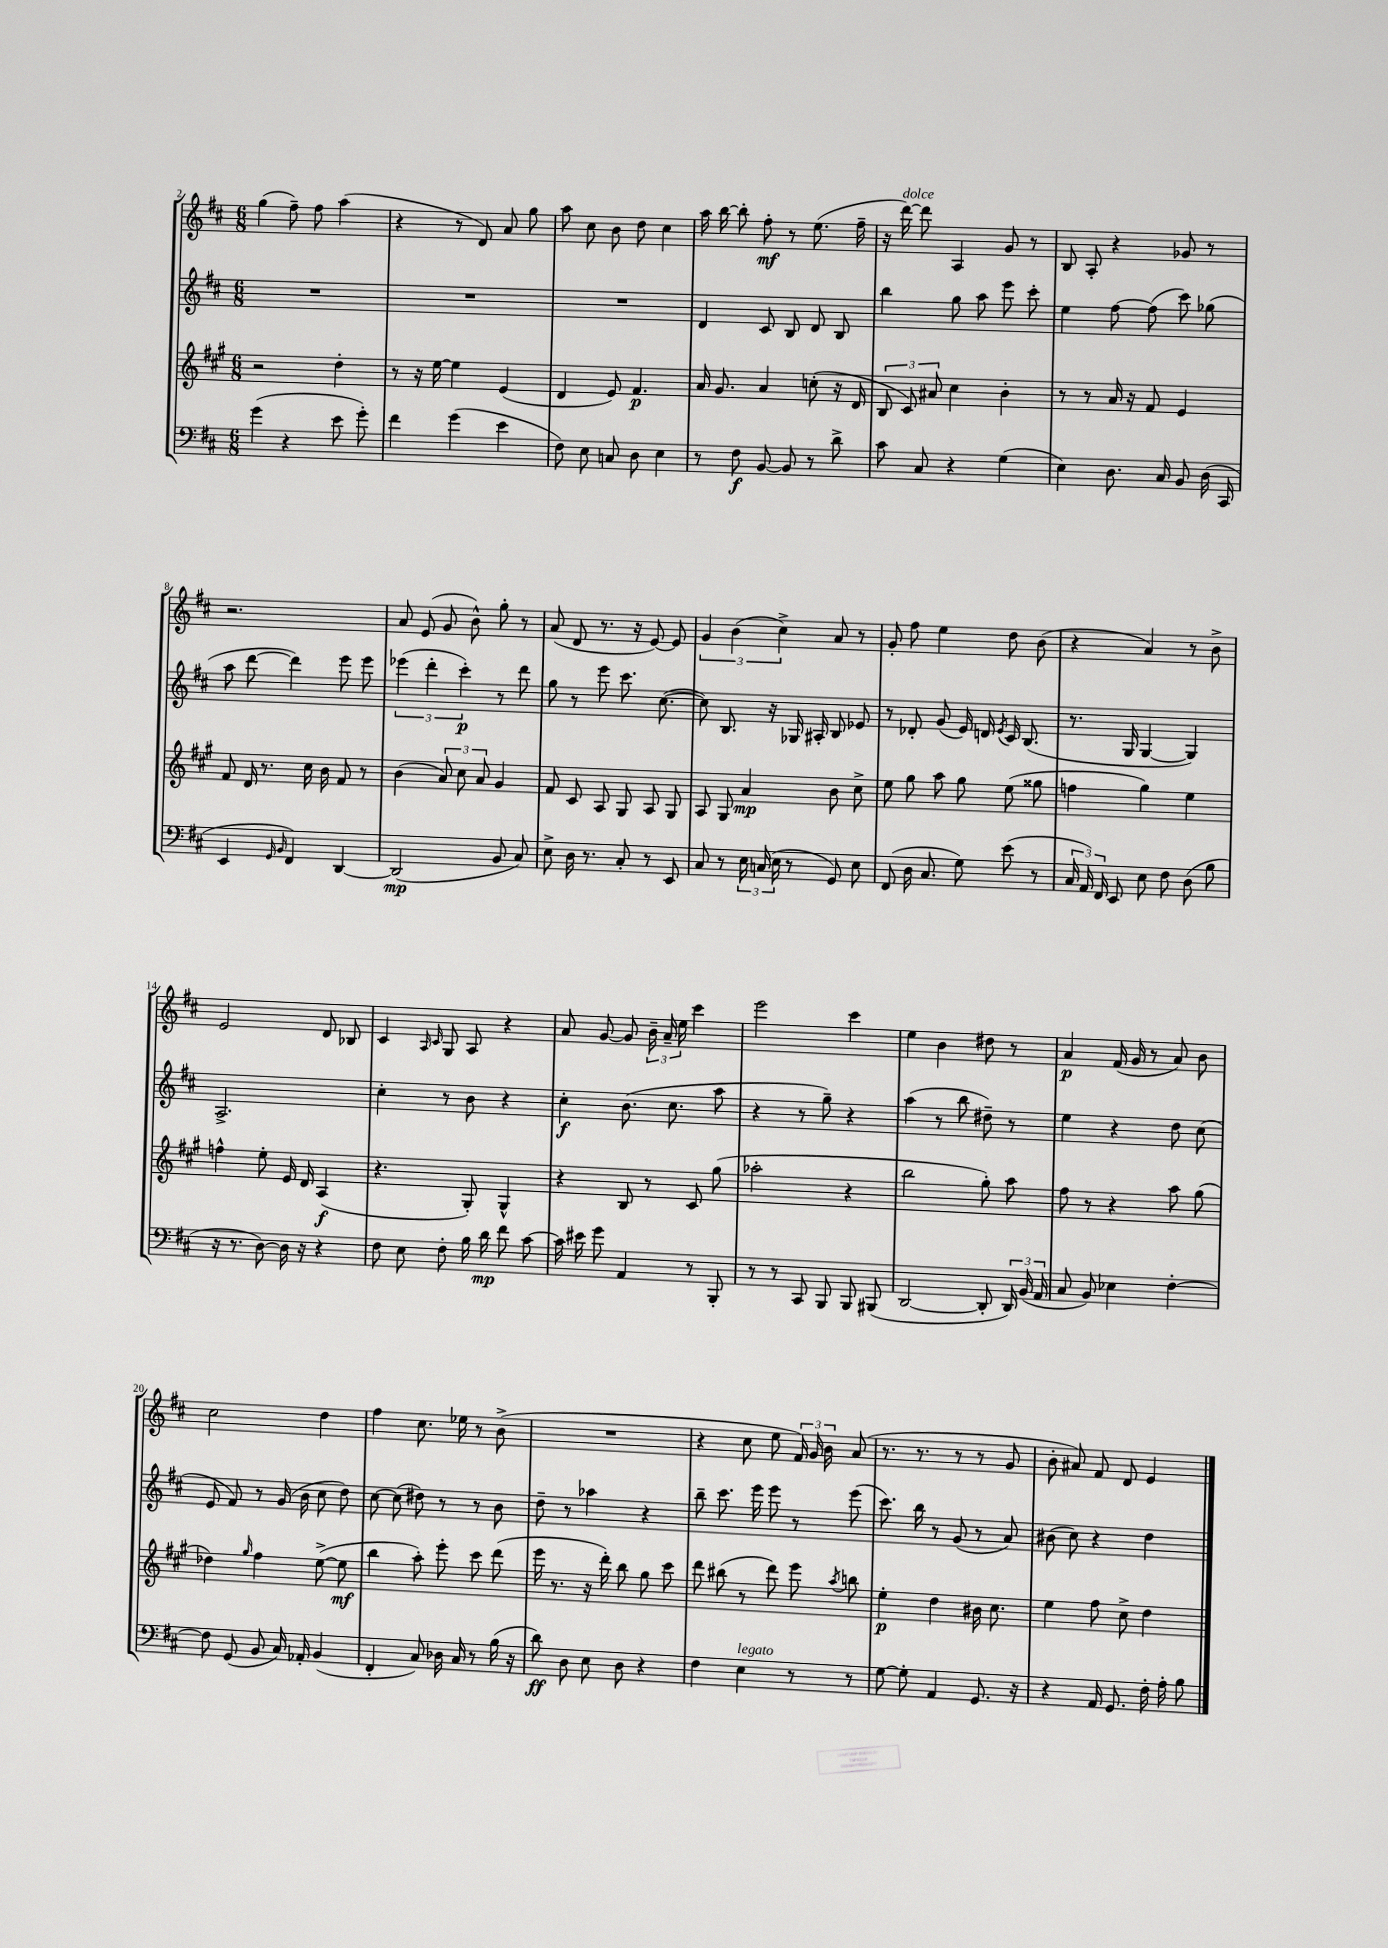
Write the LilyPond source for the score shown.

<<
\new StaffGroup <<
\new Staff = "s0" {
    \clef treble \key d \major \numericTimeSignature \time 6/8
    \autoBeamOff g''4( fis''8--) fis''8 a''4( |
    r4 r8 d'8) a'8 g''8 |
    a''8 cis''8 b'8 d''8 cis''4 |
    a''16 b''16~ b''8-. fis''8-.\mf r8 e''8.( fis''16-- |
    r16 d'''16~^\markup { \italic "dolce" }) d'''8 a4 g'8 r8 |
    b8 a8-. r4 ges'8 r8 |
    r2. |
    a'8 e'8( g'8 b'8-^) g''8-. r8 |
    a'8( d'8 r8. r16 e'8~) e'8 |
    \tuplet 3/2 { g'4 b'4( cis''4->) } a'8 r8 |
    g'8-. fis''8 e''4 d''8 b'8( |
    r4 a'4) r8 b'8-> |
    e'2 d'8 bes8 |
    cis'4 \grace { a16 cis'16 } g8 a8 r4 |
    a'8 g'8~ g'8 \tuplet 3/2 { b'16-- a'16-- e''16 } cis'''4 |
    e'''2 cis'''4 |
    e''4 b'4 dis''8 r8 |
    a'4\p fis'16( g'16 r8 a'8) b'8 |
    cis''2 d''4 |
    fis''4 cis''8. ees''16 r8 b'8->( |
    R2. |
    r4 cis''8 e''8 \tuplet 3/2 { fis'16) g'16 b'16 } a'8( |
    r8. r8. r8 r8 g'8 |
    b'8-. ais'8) fis'8 d'8 e'4 \bar "|." |
}
\new Staff = "s1" {
    \clef treble \key d \major \numericTimeSignature \time 6/8
    \autoBeamOff R2. |
    R2. |
    R2. |
    d'4 cis'8 b8 d'8 b8 |
    b''4 g''8 a''8 e'''8 cis'''8-. |
    e''4 fis''8~ fis''8( cis'''8) ges''8( |
    a''8 d'''8~ d'''4) e'''8 e'''8 |
    \tuplet 3/2 { ees'''4( d'''4-. cis'''4-.\p) } r8 d'''8 |
    g''8 r8 e'''8 cis'''8. cis''8.~( |
    cis''8) b8. r16 ges16 ais16-. b8 ees'8 |
    r8 des'8-. g'8( e'16) d'16 \acciaccatura { e'8 } cis'16 b8.( |
    r8. g16 g4~ g4) |
    a2.-> |
    cis''4-. r8 b'8 r4 |
    cis''4-.\f b'8.( cis''8. a''8 |
    r4 r8 g''8--) r4 |
    a''4( r8 b''8 dis''8--) r8 |
    e''4 r4 d''8 cis''8( |
    e'8 fis'8) r8 g'16( b'16 cis''8 d''8) |
    cis''8~ cis''8( dis''8) r8 r8 b'8 |
    d''8-- r8 aes''4 r4 |
    b''8-- cis'''8. e'''16 e'''8 r8 e'''8( |
    cis'''8.) b''16 r8 g'8( r8 a'8) |
    bis'8( cis''8) r4 d''4 \bar "|." |
}
\new Staff = "s2" {
    \clef treble \key a \major \numericTimeSignature \time 6/8
    \autoBeamOff r2 d''4-. |
    r8 r16 e''16~ e''4 e'4( |
    d'4 e'8) fis'4.\p |
    a'16 gis'8. a'4 c''8-.( r16 d'16 |
    \tuplet 3/2 { b8 cis'8) ais'8 } cis''4 b'4-. |
    r8 r8 a'16 r16 fis'8 e'4 |
    fis'8 d'16 r8. cis''16 b'16 fis'8 r8 |
    b'4( \tuplet 3/2 { a'8) cis''8 a'8 } gis'4 |
    fis'8 cis'8 a8 gis8 a8 gis8 |
    a8 gis8 a'4\mp b'8 cis''8-> |
    e''8 gis''8 a''8 gis''8 e''8( gisis''8 |
    f''4 gis''4) e''4 |
    f''4-^ e''8-. e'16 d'16 a4\f( |
    r4. gis8-.) gis4-^ |
    r4 b8 r8 cis'8 gis''8( |
    aes''2-. r4 |
    b''2 gis''8-.) a''8 |
    fis''8 r8 r4 a''8 gis''8( |
    des''4) \grace { gis''16 } fis''4 e''8~->( e''8\mf |
    b''4 a''8-.) e'''8-. cis'''8 d'''8( |
    e'''16 r8. r16 d'''16-.) b''8 gis''8 cis'''8 |
    d'''8 bis''8( r8 d'''8) e'''8 \acciaccatura { a''8 } b''8 |
    e''4-.\p d''4 bis'16 cis''8. |
    e''4 fis''8 cis''8-> d''4 \bar "|." |
}
\new Staff = "s3" {
    \clef bass \key d \major \numericTimeSignature \time 6/8
    \autoBeamOff g'4( r4 e'8 g'8-.) |
    fis'4 g'4( e'4 |
    fis8) e8 c8 d8 e4 |
    r8 fis8\f b,8~ b,8 r8 d'8-> |
    cis'8 cis8 r4 g4( |
    e4) d8. cis16 b,8 d16( cis,16 |
    e,4 \grace { g,16 b,16 } fis,4) d,4~ |
    d,2\mp( b,8 cis8) |
    e8-> d16 r8. cis8-. r8 e,8 |
    cis8 r8 \tuplet 3/2 { e16 c16( e16 } r8 g,8) e8 |
    fis,8( d16 cis8. g8) e'8( r8 |
    \tuplet 3/2 { cis16 a,16) fis,16 } e,8 e8 fis8 d8( b8 |
    r16 r8. d8~) d16 r16 r4 |
    fis8 e8 fis8-. b16 d'16\mp fis'8 cis'8~ |
    cis'16 eis'16 g'8 a,4 r8 b,,8-. |
    r8 r8 cis,8 b,,8 b,,8 bis,,8( |
    d,2~ d,8-. \tuplet 3/2 { d,16) b,16( a,16 } |
    cis8 b,8) ees4 fis4~-. |
    fis8 g,8( b,8 cis16) aes,16-. b,4( |
    fis,4-. cis8) des16 cis16 r8 b16( r16 |
    d'8\ff) d8 e8 d8 r4 |
    fis4 e4^\markup { \italic "legato" } r8 r8 |
    g8~ g8-. a,4 g,8. r16 |
    r4 a,16 g,8. fis16-. a16-. b8 \bar "|." |
}
>>
>>
\layout { \context { \Score currentBarNumber = #2 } }
